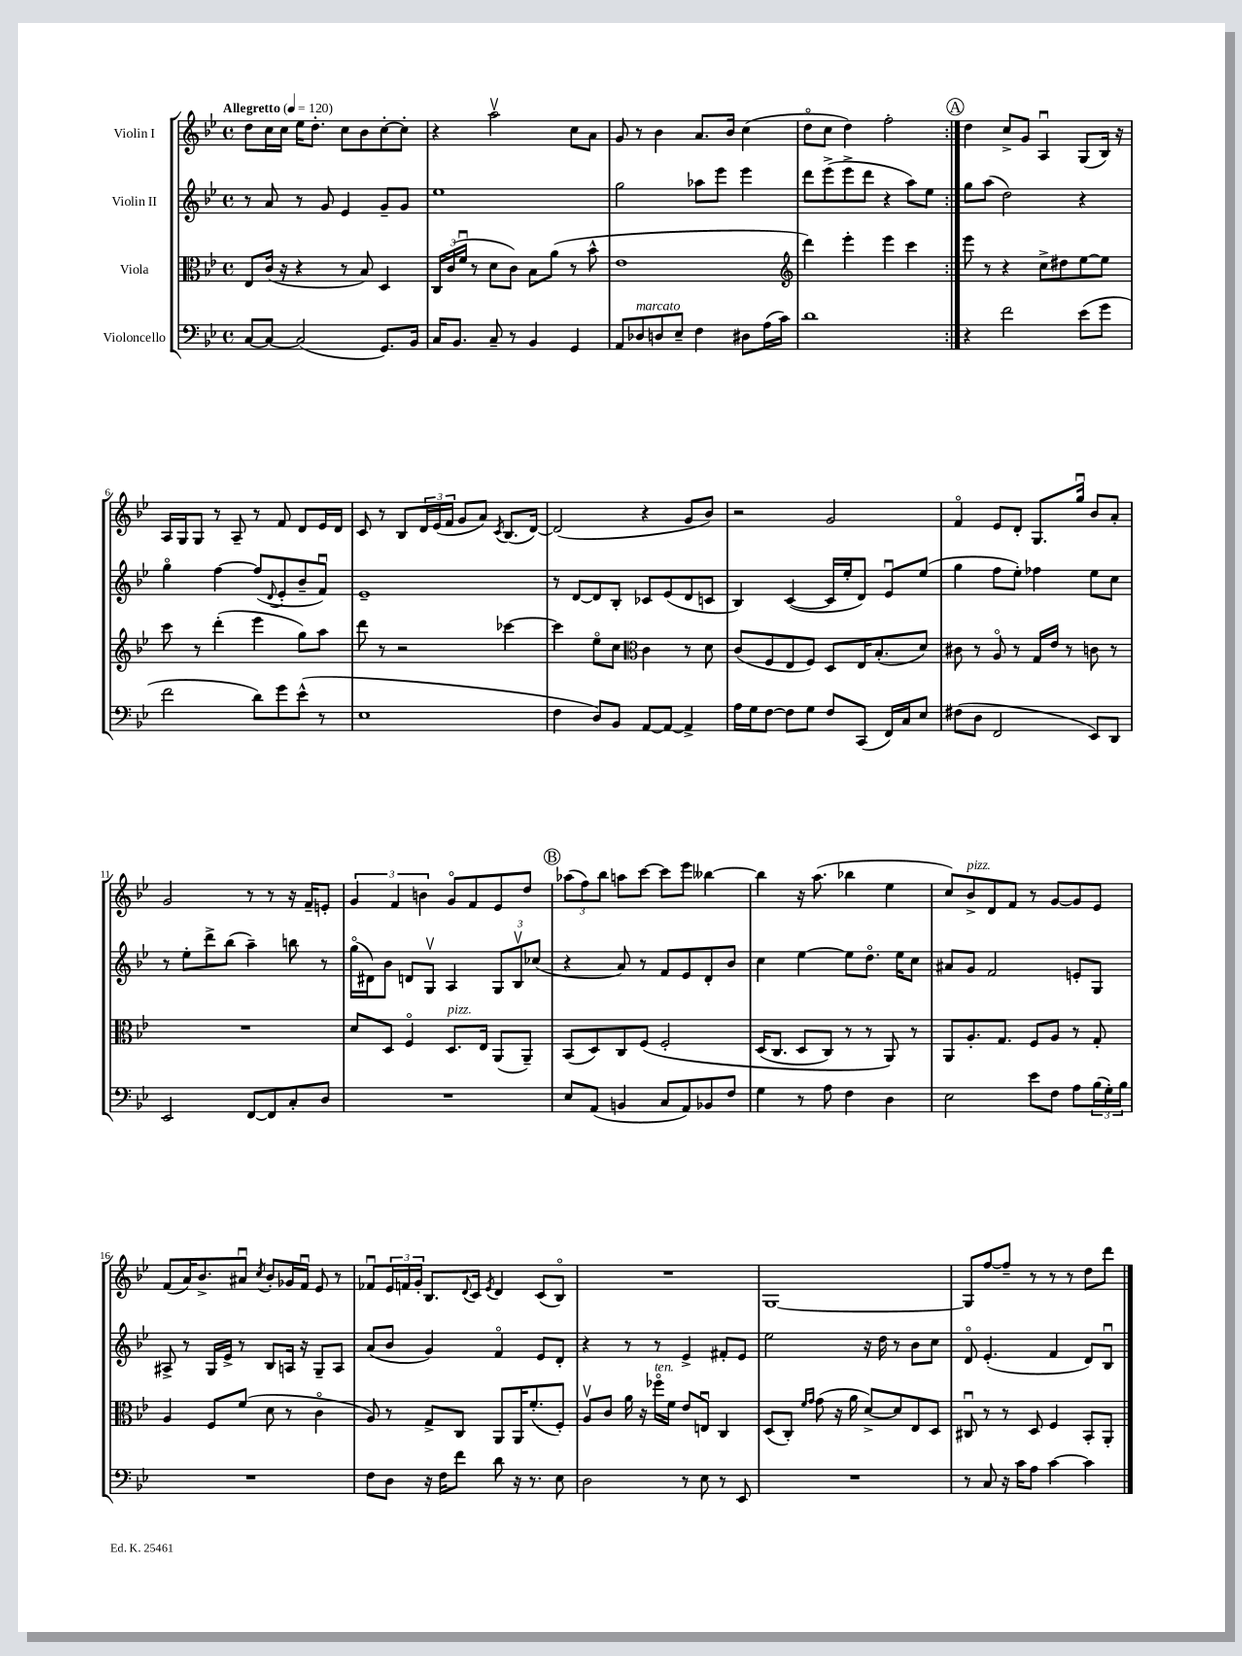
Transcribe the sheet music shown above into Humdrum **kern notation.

**kern	**kern	**kern	**kern
*staff4	*staff3	*staff2	*staff1
*clefF4	*clefC3	*clefG2	*clefG2
*k[b-e-]	*k[b-e-]	*k[b-e-]	*k[b-e-]
*M4/4	*M4/4	*M4/4	*M4/4
*met(c)	*met(c)	*met(c)	*met(c)
*MM120	*MM120	*MM120	*MM120
[8C	8E-	8r	8dd
8C_	(16c	8a	16cc
.	16r	.	16cc
(2C]	4r	8r	16ee-
.	.	.	8.dd'
.	.	8g	.
.	8r	4e-	8cc
.	8B-)	.	8b-
8.GG)	4D	8g~	[8cc'
.	.	8g	8cc']
16BB-	.	.	.
=	=	=	=
16C	24C	1ee-	4r
.	(24c	.	.
8.BB-	.	.	.
.	24fu	.	.
.	8r	.	.
8C~	8d	.	2aav
8r	8c)	.	.
4BB-	8B-	.	.
.	(8a	.	.
4GG	8r	.	8cc
.	8b-^^	.	8a
=	=	=	=
8AA	1e-	2gg	8g
8D-	.	.	8r
8D	.	.	4b-
8E-~	.	.	.
4F	.	8aa-	8.a
.	.	8eee-	.
.	.	.	16b-
8D#	.	4eee-	(4cc
(16A	.	.	.
16c)	.	.	.
=	=	=	=
*	*clefG2	*	*
1d	4ddd)	8ddd	8ddo
.	.	(8eee-^	8cc
.	4eee-'	8eee-^	4dd)
.	.	8ddd	.
.	4eee-	4r	2ff'
.	4ccc	8aa)	.
.	.	8ee-	.
=:|!	=:|!	=:|!	=:|!
4r	8eee-	8gg	4dd
.	8r	(8aa	.
2f	4r	2dd)	8cc^
.	.	.	8g
.	8cc^	.	4Au
.	8dd#	.	.
(8e-	[8ee-	4r	(8G
8g	8ee-]	.	16B-)
.	.	.	16r
=	=	=	=
2f	8ccc	4ggo	16A
.	.	.	16G
.	8r	.	8G
.	(4ddd'	[4ff	8r
.	.	.	8A~
8d)	4eee-	(8ff]	8r
.	.	8qqd	.
8g	.	8e-'	8f
(8e-^^	8gg)	8b-~	8d
8r	8aa	8fu)	16e-
.	.	.	16d
=	=	=	=
1E-	8ddd	1e-~	8c
.	8r	.	8r
.	2r	.	8B-
.	.	.	24d
.	.	.	(24e-
.	.	.	24f
.	.	.	8g
.	.	.	8a)
.	.	.	8qc
.	[4ccc-	.	(8.B-
.	.	.	[16d)
=	=	=	=
4F	4ccc-]	8r	(2d]
.	.	[8d	.
8D)	8ee-o	8d]	.
8BB-	8cc	8B-'	.
*	*clefC3	*	*
[8AA	4c	8c-	4r
8AA_	.	(8e-	.
4AA^]	8r	8d	8g
.	8d	8c	8b-)
=	=	=	=
16A	(8c	4B-)	2r
16G	.	.	.
[8F	8F	.	.
8F]	8E-	([4c	.
8G	8F)	.	.
8F	8D	16c]	2g
.	.	16ee-'	.
(8CC	16E-	8d)	.
.	(8.B-'	.	.
16FF)	.	8e-u	.
16C	.	.	.
8E-	8d)	(8ee-	.
=	=	=	=
(8F#	8c#	4gg	4fo
8D	8r	.	.
2FF	8Ao	8ff	8e-
.	8r	8ee-')	8d'
.	16G	4ff-	8.G
.	16e-	.	.
.	8r	.	.
.	.	.	16ggu
8EE-)	8c	8ee-	8b-
8DD	8r	8cc	8a'
=	=	=	=
2EE-	1r	8r	2g
.	.	8ee-'	.
.	.	8ddd^	.
.	.	(8bb-	.
[8FF	.	4aa~)	8r
8FF]	.	.	8r
8C'	.	8bb	16r
.	.	.	16f~
8D	.	8r	8e'
=	=	=	=
1r	8d	(16ggo	6g
.	.	16d#)	.
.	8D	8b-	.
.	.	.	6f
.	4Fo	8d	.
.	.	.	6b
.	.	8Gv	.
.	8.D	4A	8go
.	.	.	8f
.	16E-	.	.
.	(8AA	12G	8e-
.	.	12B-v	.
.	8AA~)	.	8dd
.	.	(12cc-	.
=	=	=	=
8E-	(8BB-	4r	(12aa-
.	.	.	12ff)
(8AA	8D)	.	.
.	.	.	12bb-
4BB	8C	8a)	8aa
.	&(8F	8r	[8ccc
8C	2F'	8f	8ccc]
8AA)	.	8e-	8eee-
8BB-	.	8d'	[4bb--
8F	.	8b-	.
=	=	=	=
4G	(16D	4cc	4bb--]
.	8.C	.	.
8r	8D	[4ee-	16r
.	.	.	(8.aa
8A	8C)	.	.
4F	8r	8ee-]	4bb-
.	8r	8.ddo	.
4D	8AA&)	.	4ee-
.	.	16ee-	.
.	8r	8cc	.
=	=	=	=
2E-	8AA	8a#	8cc)
.	8.A'	8g	8b-^
.	.	2f	8d
.	8.G	.	.
.	.	.	8f
8e-	8F	.	8r
8F	8A	.	[8g
8A	8r	8e'	8g]
(24B-	8G'	8G	8e-
24G')	.	.	.
24B-	.	.	.
=	=	=	=
1r	4A	8A#^	(8f
.	.	8r	16a)
.	.	.	8.b-^
.	8F	16G	.
.	.	16e-^	.
.	(8f	8r	8a#u
.	.	.	8qcc
.	8d	8B-	8b-'
.	8r	16A	16g-
.	.	16r	16fu
.	4co	8G~	8e-
.	.	8A	8r
=	=	=	=
8F	8A)	(8a	8f-u
8D	8r	8b-	24e-
.	.	.	24f
.	.	.	24g'
16r	8G^	4g)	8.B-
16F	.	.	.
8f	8C	.	.
.	.	.	8qqd
.	.	.	16c
.	.	.	8qe-
8d	8AA	4fo	4d
16r	16AA	.	.
8.r	(8.f'	.	.
.	.	8e-	(8c
8E-	8F')	8d'	8B-o)
=	=	=	=
2D	8Av	4r	1r
.	8c	.	.
.	16a	8r	.
.	16r	.	.
.	16ff-o	8r	.
.	16f	.	.
8r	8e-	4e-^	.
8E-	8Eu	.	.
8r	4C	8f#'	.
8EE-	.	8e-	.
=	=	=	=
1r	(8D	2ee-	[1G
.	8C')	.	.
.	16qqf	.	.
.	16qqg	.	.
.	(8g	.	.
.	16r	.	.
.	16a	.	.
.	[8d^)	16r	.
.	.	16dd	.
.	8d]	8r	.
.	8E-	8b-	.
.	8D	8cc	.
=	=	=	=
8r	8C#u	8do	8G]
8C	8r	(4.e-'	[8ff
16r	8r	.	8ff~]
16c	.	.	.
8A	8D	.	8r
[4c	4F	4f	8r
.	.	.	8r
4c]	8BB-'	8d)	8dd
.	8AA'	8B-u	8ddd
==	==	==	==
*-	*-	*-	*-
